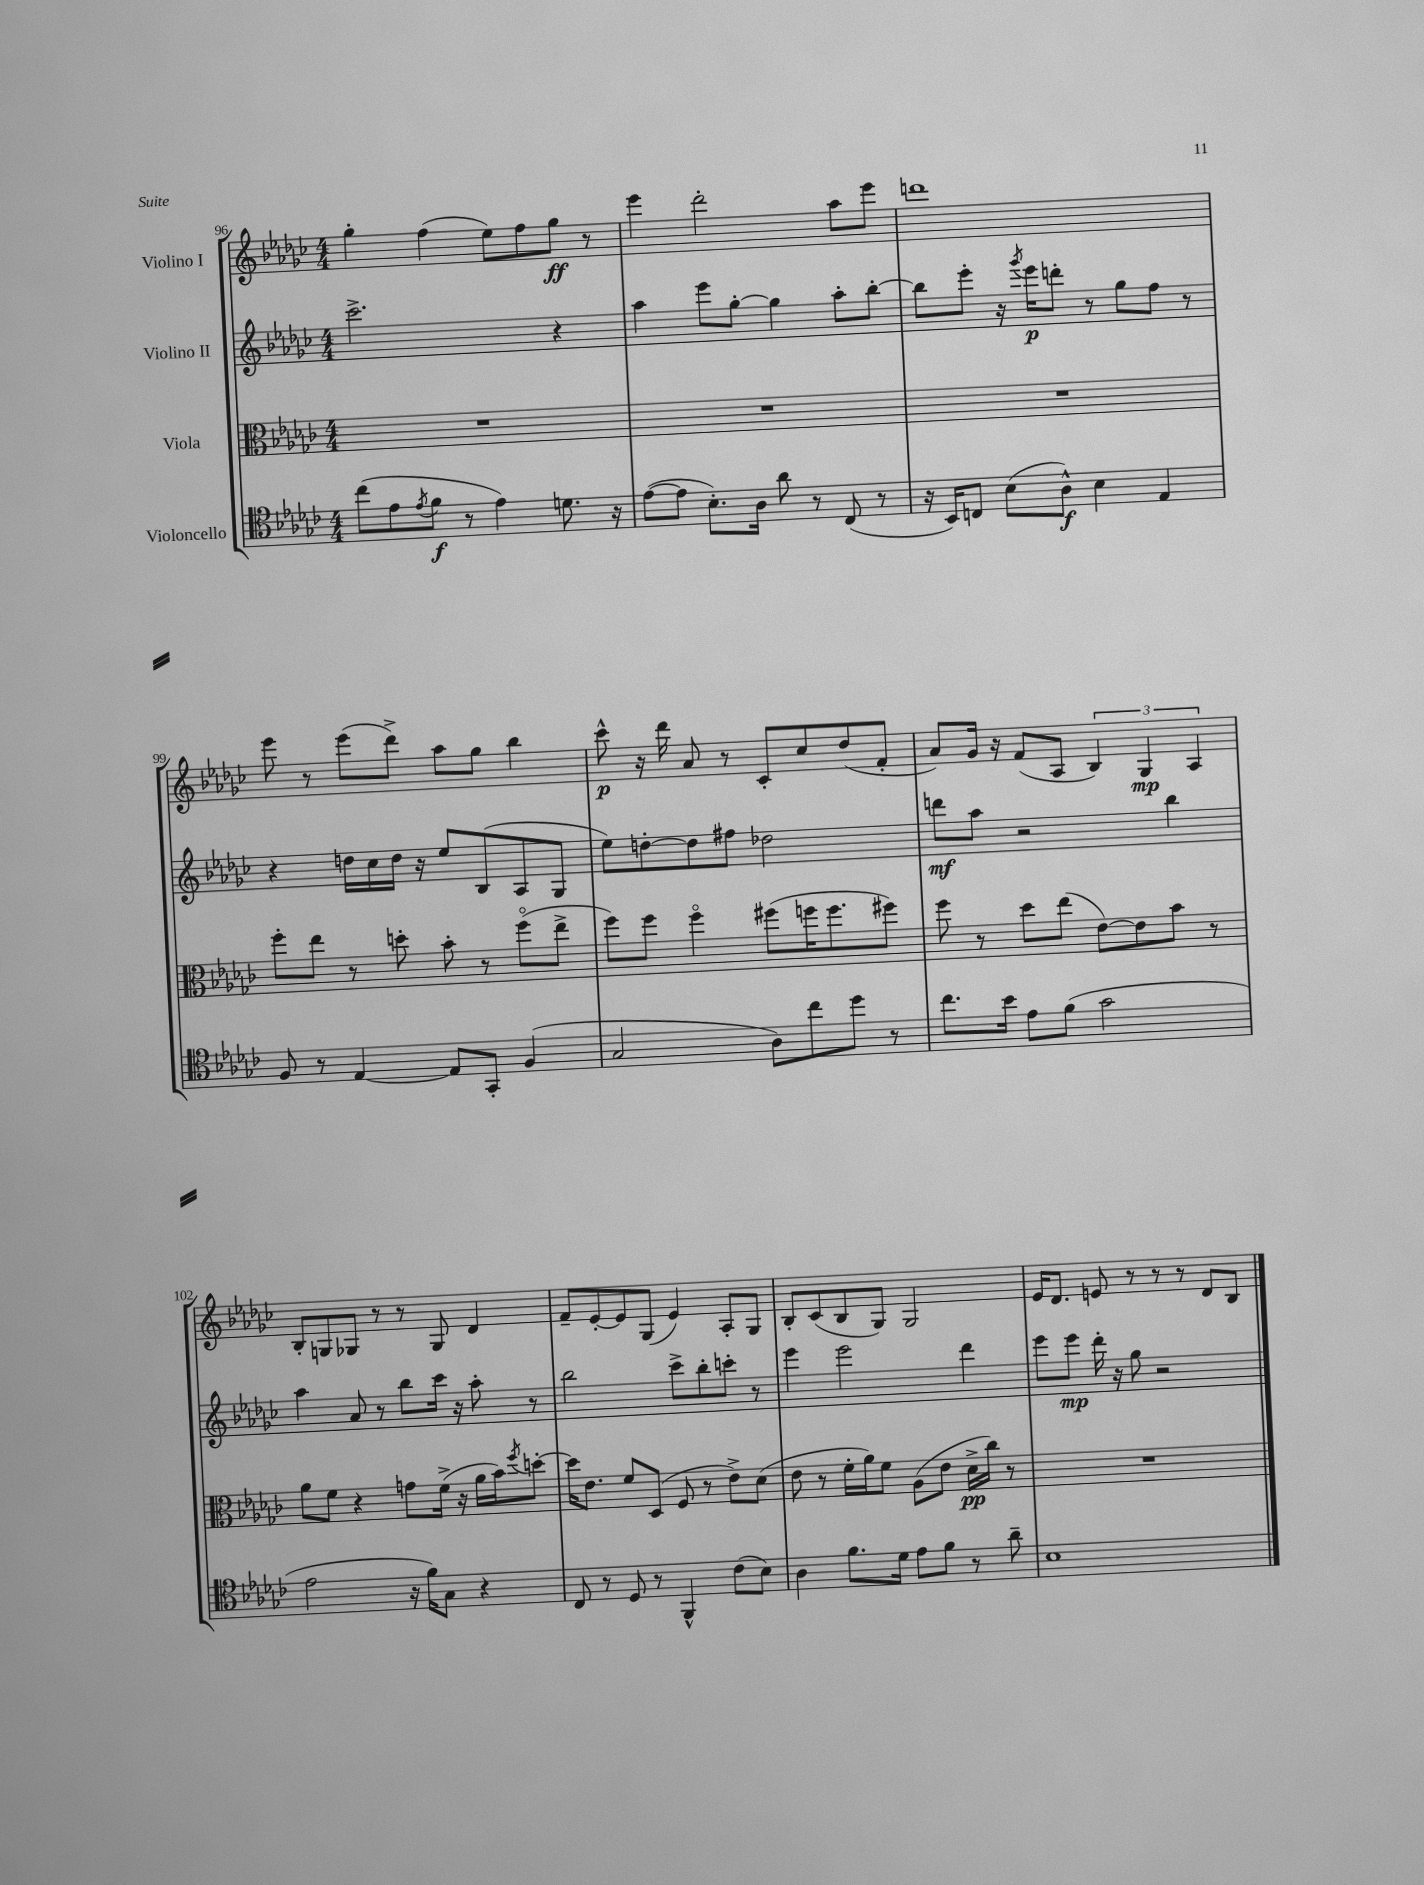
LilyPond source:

<<
\new StaffGroup <<
\new Staff = "s0" \with { instrumentName = "Violino I" } {
    \clef treble \key ges \major \numericTimeSignature \time 4/4
    ges''4-. f''4( ees''8) f''8 ges''8\ff r8 |
    ees'''4 des'''2-. aes''8 ees'''8 |
    d'''1 |
    ees'''8 r8 ees'''8( des'''8->) aes''8 ges''8 bes''4 |
    ces'''8-^\p r16 des'''16 aes'8 r8 ces'8-. ces''8 des''8( f'8-. |
    aes'8) ges'16 r16 f'8( aes8 \tuplet 3/2 { bes4) ges4\mp aes4 } |
    bes8-. g8 ges8 r8 r8 ges8 des'4 |
    f'8-- ees'8~-. ees'8 ges8( ees'4) aes8-. ges8 |
    bes8-. ces'8( bes8 ges8) ges2 |
    ees'16 des'8. e'8 r8 r8 r8 des'8 bes8 \bar "|." |
}
\new Staff = "s1" \with { instrumentName = "Violino II" } {
    \clef treble \key ges \major \numericTimeSignature \time 4/4
    ces'''2.-> r4 |
    aes''4 ees'''8 ges''8~-. ges''4 aes''8-. bes''8~-. |
    bes''8 ees'''8-. r16 \acciaccatura { ges'''8 } ees'''16\p d'''8-. r8 ges''8 f''8 r8 |
    r4 d''16 ces''16 d''16 r16 ees''8 bes8( aes8 ges8 |
    ees''8) d''8~-. d''8 fis''8 des''2 |
    d'''8\mf aes''8 r2 bes''4 |
    aes''4 aes'8 r8 bes''8 ces'''16 r16 aes''8-. r8 |
    bes''2 ces'''8-> bes''8-. c'''8-. r8 |
    ees'''4 ees'''2 des'''4 |
    ees'''8 ees'''8\mp des'''16-. r16 ges''8 r2 \bar "|." |
}
\new Staff = "s2" \with { instrumentName = "Viola" } {
    \clef alto \key ges \major \numericTimeSignature \time 4/4
    R1 |
    R1 |
    R1 |
    f''8-. ees''8 r8 d''8-. bes'8-. r8 f''8\flageolet( ees''8-> |
    f''8) f''8 f''4\flageolet fis''8( f''16 f''8. fis''8) |
    f''8 r8 des''8 ees''8( ees'8~) ees'8 bes'8 r8 |
    aes'8 f'8 r4 g'8 f'16->( r16 aes'16 bes'16) \acciaccatura { f''8 } d''8~-. |
    d''16 ees'8. f'8 des8( f8 r8 ees'8->) des'8( |
    ees'8 r8 f'16-. aes'16) f'8 aes8( ees'8 des'16->\pp ces''16) r8 |
    R1 \bar "|." |
}
\new Staff = "s3" \with { instrumentName = "Violoncello" } {
    \clef tenor \key ges \major \numericTimeSignature \time 4/4
    ces''8( ees'8 \acciaccatura { ees'8 } f'8\f r8 ees'4) d'8. r16 |
    ees'8~( ees'8 bes8.-.) aes16 aes'8 r8 ces8( r8 |
    r16 bes,16) c8 bes8( aes8-^\f) bes4 ees4 |
    f8 r8 ees4~ ees8 ges,8-. f4( |
    ges2 aes8) ces''8 des''8 r8 |
    ces''8. bes'16 ees'8 f'8( ges'2 |
    ees'2 r16 f'16) ges8 r4 |
    ces8 r8 des8 r8 f,4-^ ces'8( bes8) |
    aes4 f'8. des'16 ees'8 f'8 r8 aes'8-- |
    bes1 \bar "|." |
}
>>
>>
\layout { \context { \Score currentBarNumber = #96 } }
